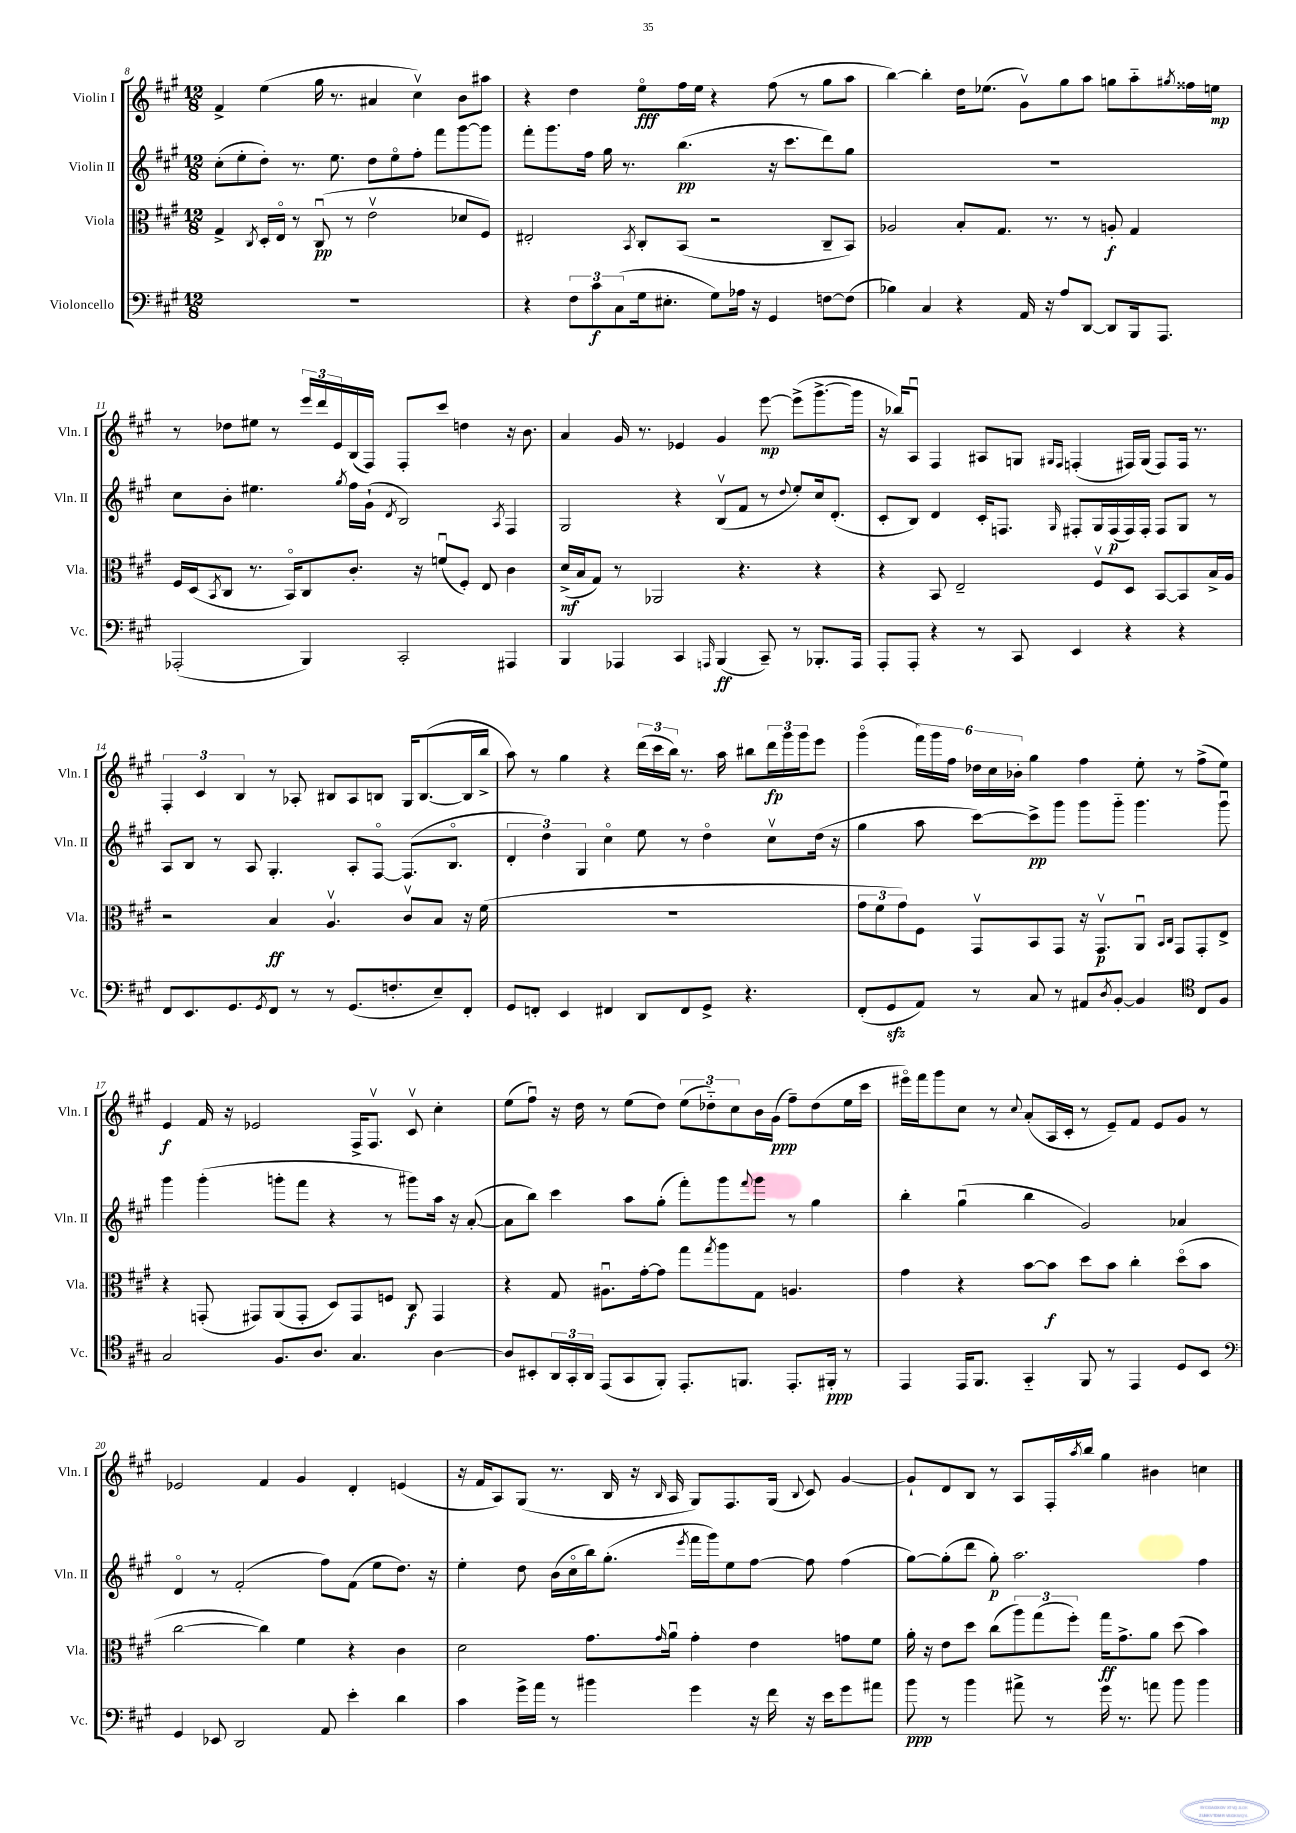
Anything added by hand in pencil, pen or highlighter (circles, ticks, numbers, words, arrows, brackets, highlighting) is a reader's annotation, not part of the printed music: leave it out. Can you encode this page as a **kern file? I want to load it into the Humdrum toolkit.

**kern	**dynam	**kern	**dynam	**kern	**dynam	**kern	**dynam
*part4	*part4	*part3	*part3	*part2	*part2	*part1	*part1
*staff4	*staff4	*staff3	*staff3	*staff2	*staff2	*staff1	*staff1
*I"Violoncello	*	*I"Viola	*	*I"Violin II	*	*I"Violin I	*
*I'Vc.	*	*I'Vla.	*	*I'Vln. II	*	*I'Vln. I	*
*clefF4	*	*clefC3	*	*clefG2	*	*clefG2	*
*k[f#c#g#]	*	*k[f#c#g#]	*	*k[f#c#g#]	*	*k[f#c#g#]	*
*M12/8	*	*M12/8	*	*M12/8	*	*M12/8	*
=8	=8	=8	=8	=8	=8	=8	=8
1.r	.	4G#^/	.	(8cc#'\L	.	4f#^/	.
.	.	.	.	8ee'\	.	.	.
.	.	8qC#/	.	.	.	.	.
.	.	16D'/LL	.	8dd'\J)	.	(4ee\	.
.	.	16E/JJ	.	.	.	.	.
.	.	8r	.	8.r	.	.	.
.	.	(8C#u/	pp	.	.	16gg#\	.
.	.	.	.	8.ee\	.	8.r	.
.	.	8r	.	.	.	.	.
.	.	2ev\	.	8dd\L	.	4a#X/	.
.	.	.	.	8ee\	.	.	.
.	.	.	.	8ff#'\J	.	4cc#v\)	.
.	.	.	.	8fff#\L	.	.	.
.	.	8d-X/L	.	[8ggg#\	.	8b\L	.
.	.	8F#/J)	.	8ggg#\J]	.	8aa#X\J	.
=9	=9	=9	=9	=9	=9	=9	=9
4r	.	2E#X'/	.	8fff#'\L	.	4r	.
.	.	.	.	8.ggg#\	.	.	.
12F#\L	.	.	.	.	.	4dd\	.
.	.	.	.	16ff#\Jk	.	.	.
12c#\	f	.	.	.	.	.	.
.	.	.	.	16gg#\	.	.	.
(12C#\	.	.	.	.	.	.	.
.	.	.	.	8.r	.	.	.
.	.	8qBB/	.	.	.	.	.
16G#\k	.	8C#'/L	.	.	.	8ee\L	fff
8.E#X'\J	.	.	.	.	.	.	.
.	.	(8BB/J	.	(4.bb\	pp	16ff#\L	.
.	.	.	.	.	.	16ee\JJ	.
8G#\L)	.	2r	.	.	.	4r	.
16A-X\Jk	.	.	.	.	.	.	.
16r	.	.	.	.	.	.	.
4GG#/	.	.	.	16r	.	(8ff#\	.
.	.	.	.	8.ccc#\L	.	.	.
.	.	.	.	.	.	8r	.
[8Fn\L	.	8C#~/L	.	8ddd\)	.	8gg#\L	.
(8F\J]	.	8BB/J)	.	8gg#\J	.	8aa\J	.
=10	=10	=10	=10	=10	=10	=10	=10
4B-X\)	.	2A-X/	.	1.r	.	[4bb\)	.
4C#/	.	.	.	.	.	4bb'\]	.
4r	.	8B'/L	.	.	.	16dd\KL	.
.	.	.	.	.	.	(8.ee-X\J	.
.	.	8.G#/J	.	.	.	.	.
16AA/	.	.	.	.	.	8g#v\L)	.
16r	.	8.r	.	.	.	.	.
8A/L	.	.	.	.	.	8gg#\	.
[8DD/J	.	8r	.	.	.	8aa\J	.
8DD/L]	.	8An'/	f	.	.	8ggn\L	.
16BBB/k	.	4G#/	.	.	.	8aa\	.
8.AAA/J	.	.	.	.	.	.	.
.	.	.	.	.	.	8qgg#X/	.
.	.	.	.	.	.	16ff##X\L	.
.	.	.	.	.	.	16een\JJ	mp
!!LO:LB:g=z
=11	=11	=11	=11	=11	=11	=11	=11
(2AAA-X'/	.	16F#/LL	.	8cc#\L	.	8r	.
.	.	(16D/J	.	.	.	.	.
.	.	8qBB/	.	.	.	.	.
.	.	8C#/J	.	8b'\J	.	8dd-X\L	.
.	.	8.r	.	4.ee#X\	.	8ee#X\J	.
.	.	.	.	.	.	8r	.
.	.	16BB/KL)	.	.	.	.	.
4BBB/)	.	8C#/	.	.	.	24eee/LL	.
.	.	.	.	.	.	24ddd/	.
.	.	.	.	.	.	24e/	.
.	.	.	.	8qgg#/	.	.	.
.	.	8.c#'/J	.	16ff#\LL	.	(16B/	.
.	.	.	.	(16g#`\JJ	.	16F#/JJ)	.
.	.	.	.	8qd/	.	.	.
2CC#'/	.	.	.	2B/)	.	8F#'/L	.
.	.	16r	.	.	.	.	.
.	.	(8fnu/L	.	.	.	8ccc#/J	.
.	.	8F#'/J)	.	.	.	4ddn\	.
.	.	8E/	.	.	.	.	.
.	.	.	.	8qA/	.	.	.
4AAA#X/	.	4c#\	.	4F#/	.	16r	.
.	.	.	.	.	.	8.b\	.
=12	=12	=12	=12	=12	=12	=12	=12
4BBB/	.	(16d^/LL	mf	2G#/	.	4a/	.
.	.	16B/J	.	.	.	.	.
.	.	8G#/J)	.	.	.	.	.
4AAA-X/	.	8r	.	.	.	16g#/	.
.	.	.	.	.	.	8.r	.
.	.	2AA-X/	.	.	.	.	.
4CC#/	.	.	.	4r	.	4e-X/	.
16qqAAAn/	.	.	.	.	.	.	.
(4BBB/	ff	.	.	(8Bv/L	.	4g#/	.
.	.	4.r	.	8f#/J	.	.	.
8CC#~/)	.	.	.	8r	.	[8eee\	mp
.	.	.	.	8qqdd/	.	.	.
8r	.	.	.	8ee'/L)	.	(8eee^\L]	.
8.BBB-X'/L	.	4r	.	16cc#/k	.	[8.ggg#^\	.
.	.	.	.	(8.d'/J	.	.	.
16AAA/Jk	.	.	.	.	.	16ggg#\Jk]	.
=13	=13	=13	=13	=13	=13	=13	=13
8AAA'/L	.	4r	.	8c#'/L	.	16r	.
.	.	.	.	.	.	16bb-X/KL)	.
8AAA'/J	.	.	.	8B/J)	.	8Au/J	.
4r	.	8BB/	.	4d/	.	4F#/	.
.	.	2E~/	.	.	.	.	.
8r	.	.	.	16c#'/KL	.	8A#X/L	.
.	.	.	.	8.Fn/J	.	.	.
8CC#/	.	.	.	.	.	8Gn/J	.
.	.	.	.	.	.	16qqG#X/LL	.
.	.	.	.	16qqG#/	.	16qqF#/JJ	.
4EE/	.	.	.	8F#X'/L	.	(4Fn'/	.
.	.	8F#v/L	.	16G#/L	.	.	.
.	.	.	.	(16F#/	p	.	.
4r	.	8D/J	.	16F#/)	.	16F#X/LL)	.
.	.	.	.	16F#'/JJ	.	(16G#/JJ	.
.	.	[8BB/L	.	8F#/L	.	8F#/L)	.
4r	.	8BB/]	.	8G#/J	.	16F#/Jk	.
.	.	.	.	.	.	8.r	.
.	.	16B^/L	.	8r	.	.	.
.	.	16A/JJ	.	.	.	.	.
!!LO:LB:g=z
=14	=14	=14	=14	=14	=14	=14	=14
8FF#/L	.	2r	.	8A/L	.	6F#'/	.
8.EE/	.	.	.	8B/J	.	.	.
.	.	.	.	.	.	6c#/	.
.	.	.	.	8r	.	.	.
8.GG#/	.	.	.	.	.	.	.
.	.	.	.	.	.	6B/	.
.	.	.	.	8A/	.	.	.
8qGG#/	.	.	.	.	.	.	.
8FF#/J	.	4B/	ff	4.G#'/	.	8r	.
8r	.	.	.	.	.	8A-X'/	.
8r	.	4.Av/	.	.	.	8B#X/L	.
(8.GG#/L	.	.	.	8A'/L	.	8A-/	.
.	.	.	.	[8F#/J	.	8Bn/J	.
8.Fn'/	.	.	.	.	.	.	.
.	.	8c#v/L	.	(8.F#/L]	.	16G#/KL	.
.	.	.	.	.	.	([8.B/	.
8E~/)	.	8B/J	.	.	.	.	.
.	.	.	.	8.B/J	.	.	.
8FF#'/J	.	16r	.	.	.	16B/L]	.
.	.	(16f#\	.	.	.	16bb^/JJ	.
=15	=15	=15	=15	=15	=15	=15	=15
8GG#/L	.	1.r	.	6d'/	.	8aa\)	.
8FFn'/J	.	.	.	.	.	8r	.
.	.	.	.	6dd\)	.	.	.
4EE/	.	.	.	.	.	4gg#\	.
.	.	.	.	6G#/	.	.	.
4FF#X/	.	.	.	4cc#\	.	4r	.
8DD/L	.	.	.	8ee\	.	(24ddd\LL	.
.	.	.	.	.	.	24ccc#\	.
.	.	.	.	.	.	24bb\JJ)	.
8FF#/	.	.	.	8r	.	8.r	.
8GG#^/J	.	.	.	4dd\	.	.	.
.	.	.	.	.	.	16aa\	.
4.r	.	.	.	.	.	8bb#X\L	.
.	.	.	.	8cc#v\L	.	24ddd\L	fp
.	.	.	.	.	.	24ggg#\	.
.	.	.	.	.	.	24ggg#\J	.
.	.	.	.	(16dd\Jk	.	8eee\J	.
.	.	.	.	16r	.	.	.
=16	=16	=16	=16	=16	=16	=16	=16
(8FF#'/L	.	12g#\L	.	4gg#\	.	(4ggg#\	.
.	.	12f#\	.	.	.	.	.
8GG#zz/	.	.	.	.	.	.	.
.	.	12g#\)	.	.	.	.	.
8AA/J)	.	8F#\J	.	8aa\	.	24fff#\LL)	.
.	.	.	.	.	.	24ggg#\	.
.	.	.	.	.	.	24ff#\JJ	.
8r	.	8GG#v/L	.	[8ccc#\L)	.	24dd-X\LL	.
.	.	.	.	.	.	24cc#\	.
.	.	.	.	.	.	24b-X'\JJ	.
8C#/	.	8BB/	.	8ccc#^\]	pp	4gg#\	.
8r	.	8GG#/J	.	8ggg#\J	.	.	.
8AA#X/L	.	16r	.	8ggg#\L	.	4ff#\	.
.	.	8.GG#v/L	p	.	.	.	.
8qD/	.	.	.	.	.	.	.
[8BB'/J	.	.	.	8ggg#\J	.	.	.
4BB/]	.	8AAu/J	.	4.ggg#\	.	8ee'\	.
.	.	16qqBB/LL	.	.	.	.	.
.	.	16qqC#/JJ	.	.	.	.	.
.	.	8GG#/L	.	.	.	8r	.
*clefC4	*	*	*	*	*	*	*
8C#/L	.	8GG#'/	.	.	.	(8ff#^\L	.
8F#/J	.	8E^/J	.	8ggg#u\	.	8ee\J)	.
!!LO:LB:g=z
=17	=17	=17	=17	=17	=17	=17	=17
2G#/	.	4r	.	4ggg#\	.	4e/	f
.	.	(8GGn'/	.	(4ggg#'\	.	16f#/	.
.	.	.	.	.	.	16r	.
.	.	8GG#X/L)	.	.	.	2e-X/	.
8.F#/L	.	(8AA/	.	8gggn'\L	.	.	.
.	.	8GG#'/J	.	8fff#\J	.	.	.
8.A/J	.	.	.	.	.	.	.
.	.	8D/L)	.	4r	.	.	.
4.G#/	.	8GG#/	.	.	.	16F#^/KL	.
.	.	.	.	.	.	8.F#v/J	.
.	.	8Fn/J	.	8r	.	.	.
.	.	8C#/	f	8ggg#X\L)	.	8c#v/	.
[4A\	.	4GG#/	.	16aa\Jk	.	4cc#'\	.
.	.	.	.	16r	.	.	.
.	.	.	.	([8a'/	.	.	.
=18	=18	=18	=18	=18	=18	=18	=18
8A/L]	.	4r	.	8a\L]	.	(8ee\L	.
8BB#X'/	.	.	.	8bb\J)	.	8ff#u\J)	.
24AA/L	.	8G#/	.	4ccc#\	.	16r	.
24GG#'/	.	.	.	.	.	.	.
.	.	.	.	.	.	16dd\	.
24AA/JJ	.	.	.	.	.	.	.
(8EE/L	.	8.A#Xu\L	.	.	.	8r	.
8GG#/	.	.	.	8aa\L	.	(8ee\L	.
.	.	[16g#'\k	.	.	.	.	.
8FF#'/J)	.	8g#\J]	.	(8gg#'\J	.	8dd\J)	.
8.EE'/L	.	8gg#\L	.	8fff#'\L)	.	(12ee\L	.
.	.	.	.	.	.	12dd-X\)	.
.	.	8qgg#/	.	.	.	.	.
.	.	8aa\	.	8ggg#\	.	.	.
.	.	.	.	.	.	12cc#\	.
8.FFn/J	.	.	.	.	.	.	.
.	.	.	.	8qqfff#/	.	.	.
.	.	8G#\J	.	8ggg#\J	.	16b\L	.
.	.	.	.	.	.	(16g#\JJ	ppp
8.EE'/L	.	4.An/	.	8r	.	8ff#~\L)	.
.	.	.	.	4gg#\	.	(8dd-\	.
16FF#X'/Jk	ppp	.	.	.	.	.	.
8r	.	.	.	.	.	16ee\L	.
.	.	.	.	.	.	16ccc#\JJ	.
=19	=19	=19	=19	=19	=19	=19	=19
4EE/	.	4g#\	.	4bb'\	.	16eee#X\LL)	.
.	.	.	.	.	.	16fff#\J	.
.	.	.	.	.	.	8ggg#\	.
16EE/KL	.	4r	.	(4gg#u\	.	8cc#\J	.
8.FF#/J	.	.	.	.	.	.	.
.	.	.	.	.	.	8r	.
.	.	.	.	.	.	8qqcc#/	.
4GG#/	.	[8b\L	.	4bb\	.	(8a'/L	.
.	.	8b\J]	f	.	.	16A/L	.
.	.	.	.	.	.	16c#'/JJ	.
8FF#/	.	8dd\L	.	2g#/)	.	8r	.
8r	.	8b\J	.	.	.	8e~/L)	.
4EE/	.	4cc#'\	.	.	.	8f#/J	.
.	.	.	.	.	.	8e/L	.
8D/L	.	(8dd\L	.	4a-X/	.	8g#/J	.
8BB/J	.	8b\J	.	.	.	8r	.
!!LO:LB:g=z
=20	=20	=20	=20	=20	=20	=20	=20
*clefF4	*	*	*	*	*	*	*
4GG#/	.	[2cc#\	.	4d/	.	2e-X/	.
8EE-X/	.	.	.	8r	.	.	.
2DD/	.	.	.	(2f#'/	.	.	.
.	.	4cc#\])	.	.	.	4f#/	.
.	.	4f#\	.	.	.	4g#/	.
8AA/	.	.	.	8ff#\L)	.	.	.
4e'\	.	4r	.	(8f#\J	.	4d'/	.
.	.	.	.	8ee\L	.	.	.
4d\	.	4c#\	.	8.dd\J)	.	(4en/	.
.	.	.	.	16r	.	.	.
=21	=21	=21	=21	=21	=21	=21	=21
4c#\	.	2d\	.	4ee'\	.	16r	.
.	.	.	.	.	.	16f#/KL	.
.	.	.	.	.	.	8A/)	.
16g#^\LL	.	.	.	8dd\	.	(8G#/J	.
16a\JJ	.	.	.	.	.	.	.
8r	.	.	.	(16b\LL	.	8.r	.
.	.	.	.	16cc#\	.	.	.
4b#X\	.	8.g#\L	.	16bb\J)	.	.	.
.	.	.	.	(8.gg#'\J	.	16B/	.
.	.	.	.	.	.	16r	.
.	.	16qqg#/	.	.	.	16qqB/	.
.	.	16au\Jk	.	.	.	16A/	.
.	.	.	.	8qeee/	.	.	.
4g#\	.	4g#'\	.	16fff#\LL	.	8G#/L)	.
.	.	.	.	16ggg#\J)	.	.	.
.	.	.	.	8ee\	.	8.F#/	.
16r	.	4e\	.	[8ff#\J	.	.	.
16f#\	.	.	.	.	.	(16G#/Jk	.
.	.	.	.	.	.	8qqB/	.
16r	.	.	.	8ff#\]	.	8c#/)	.
16e\KL	.	.	.	.	.	.	.
8g#\	.	8gn\L	.	(4ff#\	.	[4g#/	.
8a#X\J	.	8f#\J	.	.	.	.	.
=22	=22	=22	=22	=22	=22	=22	=22
8b\	ppp	16a'\	.	[8gg#\L)	.	8g#`/L]	.
.	.	16r	.	.	.	.	.
8r	.	8e\L	.	(8gg#'\]	.	8d/	.
4b\	.	8dd\J	.	8ddd\J	.	8B/J	.
.	.	(8cc#\L	.	8gg#'\)	p	8r	.
8a#X^\	.	12aa\)	.	2.aa\	.	8A/L	.
.	.	(12gg#\	.	.	.	.	.
8r	.	.	.	.	.	16F#'/L	.
.	.	12ff#'\J)	.	.	.	.	.
.	.	.	.	.	.	8qaa/	.
.	.	.	.	.	.	16bb/JJ	.
16g#\	.	16gg#\KL	ff	.	.	4gg#\	.
8.r	.	8.g#^\	.	.	.	.	.
8an\	.	8a\J	.	.	.	4b#X\	.
8b\	.	(8dd\	.	.	.	.	.
4b\	.	4b\)	.	4ff#\	.	4ccn\	.
==	==	==	==	==	==	==	==
*-	*-	*-	*-	*-	*-	*-	*-
